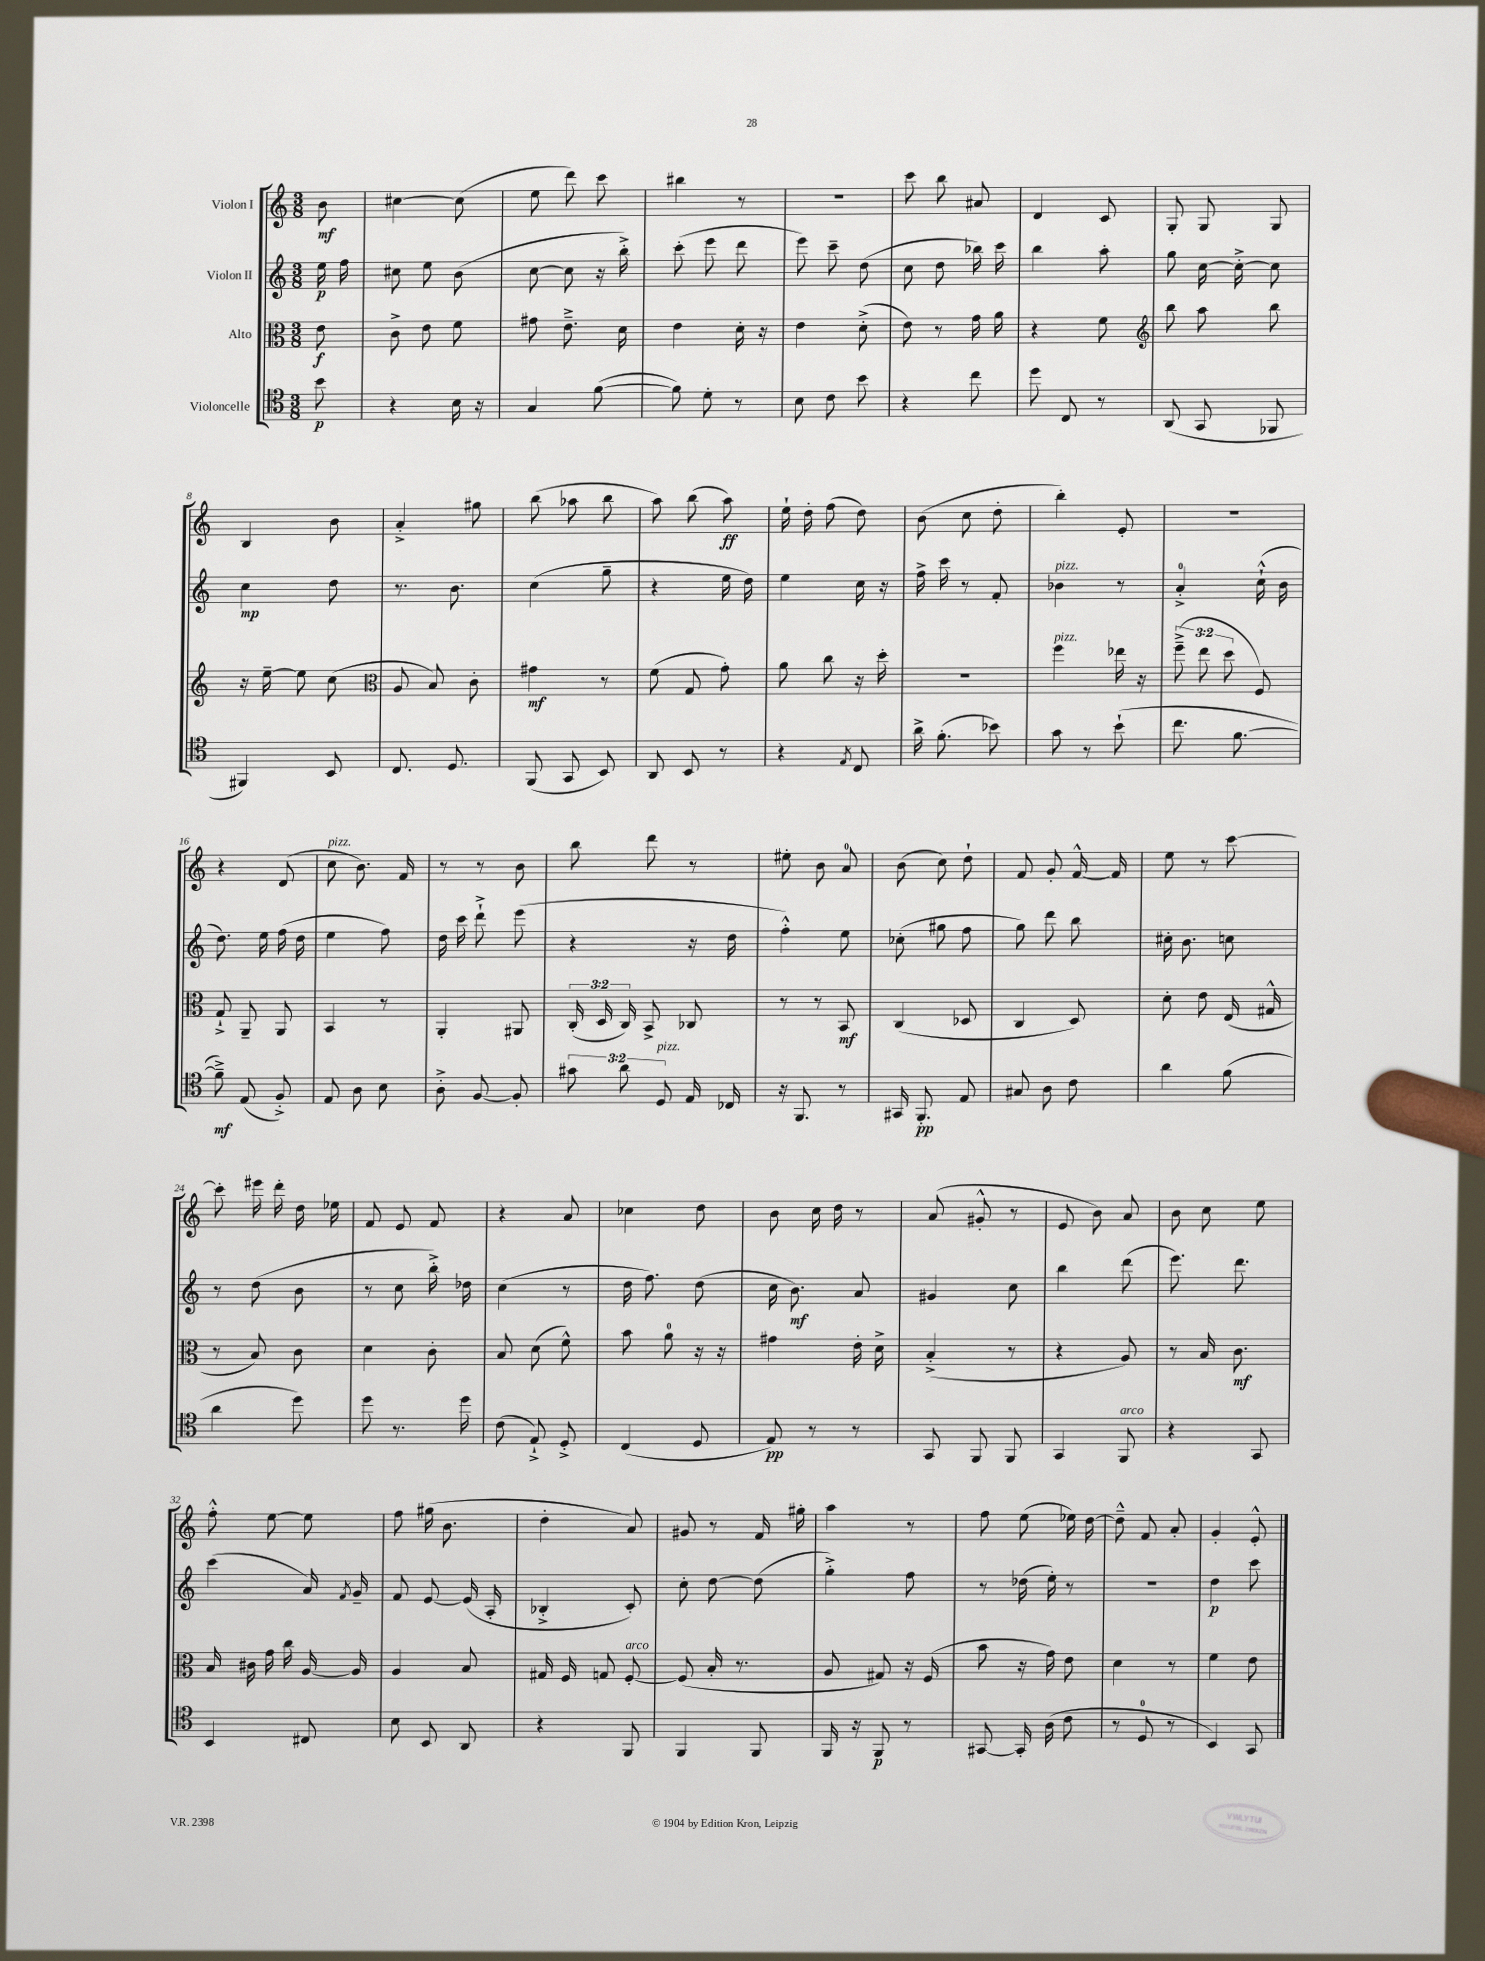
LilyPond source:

<<
\new StaffGroup <<
\new Staff = "s0" \with { instrumentName = "Violon I" } {
    \clef treble \key c \major \numericTimeSignature \time 3/8 \partial 8
    \autoBeamOff b'8\mf |
    cis''4~ cis''8( |
    e''8 d'''8) c'''8 |
    bis''4 r8 |
    R4. |
    c'''8 b''8 ais'8 |
    d'4 c'8 |
    g8-. g8 g8 |
    b4 b'8 |
    a'4-.-> gis''8 |
    b''8( aes''8 b''8 |
    a''8) b''8( a''8\ff) |
    e''16-! d''16-. f''8( d''8) |
    b'8( c''8 d''8-. |
    b''4-.) e'8-. |
    R4. |
    r4 d'8( |
    c''8^\markup { \italic "pizz." } b'8.) f'16 |
    r8 r8 b'8 |
    b''8 d'''8 r8 |
    eis''8-. b'8 a'8-0 |
    b'8( c''8) d''8-! |
    f'8 g'8-. f'16~-^ f'16 |
    e''8 r8 c'''8~ |
    c'''8-. eis'''16 d'''16-. d''16 ees''16 |
    f'8 e'8 f'8 |
    r4 a'8 |
    ces''4 d''8 |
    b'8 c''16 d''16 r8 |
    a'8( gis'8-.-^ r8 |
    e'8 b'8) a'8 |
    b'8 c''8 e''8 |
    f''8-.-^ e''8~ e''8 |
    f''8 gis''16( b'8. |
    d''4-. a'8) |
    gis'8 r8 f'16 gis''16-. |
    a''4 r8 |
    f''8 e''8( ees''16) d''16~ |
    d''8---^ f'8 a'8-. |
    g'4-. e'8-.-^ \bar "|." |
}
\new Staff = "s1" \with { instrumentName = "Violon II" } {
    \clef treble \key c \major \numericTimeSignature \time 3/8 \partial 8
    \autoBeamOff e''16\p f''16 |
    cis''8 e''8 b'8( |
    c''8~ c''8 r16 b''16-.->) |
    c'''8-.( e'''8 d'''8 |
    e'''8) c'''8-- d''8( |
    c''8 d''8 bes''16) c'''16 |
    b''4 a''8-. |
    g''8 c''16~ c''16~-.-> c''8 |
    c''4\mp d''8 |
    r8. b'8. |
    c''4( g''8-- |
    r4 e''16 d''16) |
    e''4 c''16 r16 |
    f''16-> c'''16 r8 f'8-. |
    bes'4^\markup { \italic "pizz." } r8 |
    a'4-0-.-> c''16-!-^( b'16 |
    d''8.) e''16 f''16( d''16 |
    e''4 f''8) |
    d''16 c'''16 d'''8-!-> e'''8( |
    r4 r16 d''16 |
    f''4-.-^) e''8 |
    ces''8-.( gis''8 f''8 |
    g''8) d'''8 b''8 |
    cis''16-. b'8. c''8 |
    r8 d''8( b'8 |
    r8 c''8 b''16-.->) des''16 |
    c''4( r8 |
    d''16 f''8.) d''8( |
    c''16 b'8.\mf) a'8 |
    gis'4 c''8 |
    b''4 d'''8( |
    e'''8.) d'''8. |
    c'''4( a'16) \acciaccatura { f'8 } g'16-- |
    f'8 e'8~ e'16( a16-. |
    bes4-.-> c'8-.) |
    c''8-. d''8~ d''8( |
    g''4-.->) f''8 |
    r8 des''16( e''16-.) r8 |
    R4. |
    d''4\p c'''8 \bar "|." |
}
\new Staff = "s2" \with { instrumentName = "Alto" } {
    \clef alto \key c \major \numericTimeSignature \time 3/8 \override Staff.TupletNumber.text = #tuplet-number::calc-fraction-text \partial 8
    \autoBeamOff e'8\f |
    c'8-> e'8 f'8 |
    gis'8 e'8.---> d'16 |
    e'4 d'16-. r16 |
    e'4 d'8-.->( |
    e'8) r8 g'16 a'16 |
    r4 f'8 |
    \clef treble b''8 a''8 b''8 |
    r16 e''16~-- e''8 c''8( |
    \clef alto a8 b8) c'8-. |
    gis'4\mf r8 |
    f'8( g8 g'8-.) |
    a'8 c''8 r16 d''16-. |
    r4. |
    f''4^\markup { \italic "pizz." } ees''16 r16 |
    \tuplet 3/2 { f''8--->( e''8 d''8 } f8) |
    g8-!-> a,8-- a,8 |
    b,4 r8 |
    a,4-. ais,8 |
    \tuplet 3/2 { c16-.( d16 c16) } b,8-> ces8 |
    r8 r8 b,8\mf |
    c4( des8 |
    c4 d8) |
    d'8-. e'8 e16( gis16-^ |
    r8 b8) c'8 |
    d'4 c'8-. |
    b8 d'8( f'8-^) |
    b'8 a'8-0 r16 r16 |
    gis'4 e'16-. d'16-> |
    b4-.->( r8 |
    r4 a8) |
    r8 b16 c'8.\mf |
    b16 cis'16 g'16 c''16 a16~ a16 |
    a4 b8 |
    gis16 f16 g8 f8~-.^\markup { \italic "arco" } |
    f8( b16-. r8. |
    a8 gis8) r16 f16( |
    b'8 r16 g'16) e'8 |
    d'4 r8 |
    f'4 e'8 \bar "|." |
}
\new Staff = "s3" \with { instrumentName = "Violoncelle" } {
    \clef tenor \key c \major \numericTimeSignature \time 3/8 \override Staff.TupletNumber.text = #tuplet-number::calc-fraction-text \partial 8
    \autoBeamOff b'8\p |
    r4 b16 r16 |
    g4 f'8~( |
    f'8) d'8-. r8 |
    b8 c'8 b'8 |
    r4 c''8 |
    d''8 c8 r8 |
    a,8( g,8 fes,8 |
    fis,4) b,8 |
    c8. d8. |
    f,8( g,8 b,8) |
    a,8 b,8 r8 |
    r4 \acciaccatura { e8 } c8 |
    a'16-> f'8.-.( bes'8) |
    g'8 r8 b'8-!( |
    c''8. f'8.~ |
    f'8--->\mf) e8( f8-.->) |
    e8 a8 b8 |
    a8-.-> f8~ f8-. |
    \tuplet 3/2 { gis'8 a'8 d8^\markup { \italic "pizz." } } e16 ces16 |
    r16 f,8. r8 |
    gis,16 f,8.-.\pp e8 |
    gis8 a8 c'8 |
    a'4 f'8( |
    a'4 d''8) |
    d''8 r8. d''16 |
    c'8( e8-!->) d8-.-> |
    c4( d8 |
    e8\pp) r8 r8 |
    g,8 f,8 f,8 |
    g,4 f,8^\markup { \italic "arco" } |
    r4 g,8 |
    b,4 cis8 |
    b8 b,8 a,8 |
    r4 f,8 |
    f,4 f,8 |
    f,16 r16 f,8\p r8 |
    gis,8~ gis,16-. a16( c'8 |
    r8 d8-0 r8 |
    b,4) g,8 \bar "|." |
}
>>
>>
